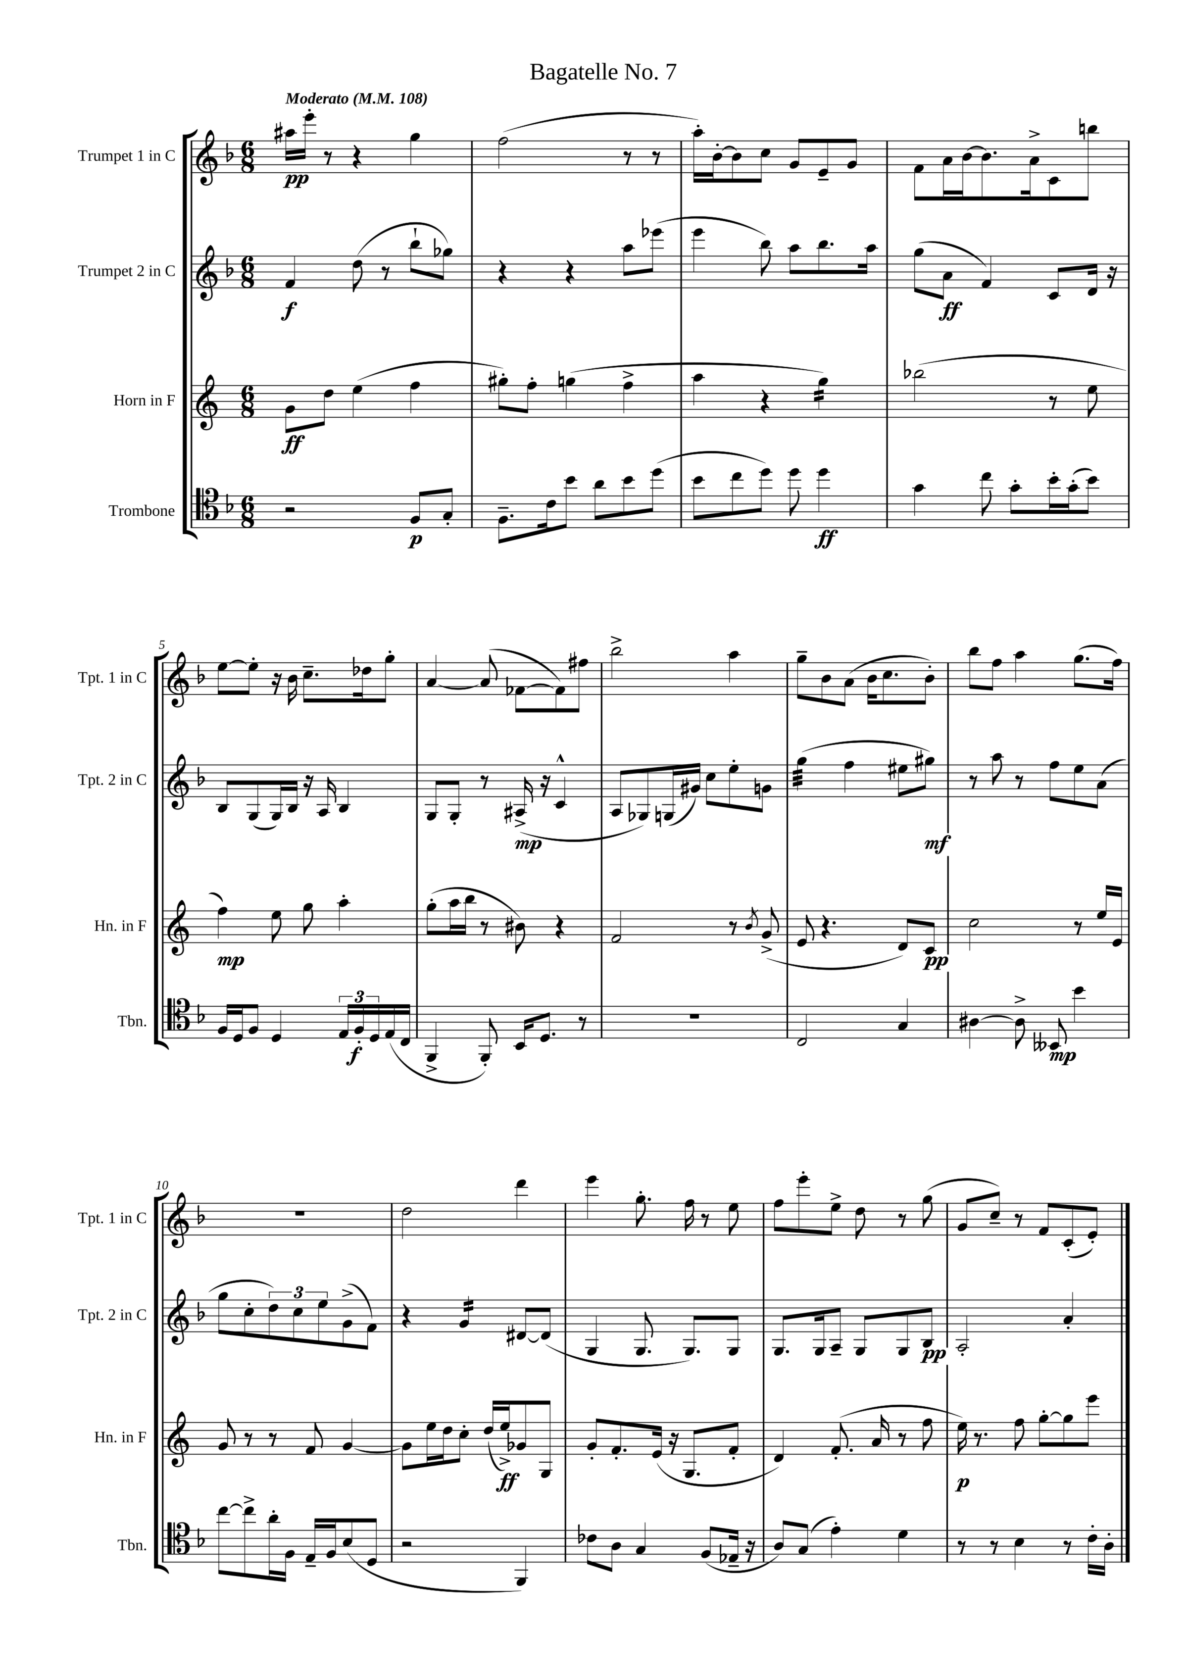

**kern	**kern	**kern	**kern
*staff4	*staff3	*staff2	*staff1
*clefC4	*clefG2	*clefG2	*clefG2
*k[b-]	*k[]	*k[b-]	*k[b-]
*M6/8	*M6/8	*M6/8	*M6/8
*MM108	*MM108	*MM108	*MM108
2r	8g\L	4f/	16aa#\LL
.	.	.	16eee'\JJ
.	8dd\J	.	8r
.	(4ee\	(8dd\	4r
.	.	8r	.
8F/L	4ff\	8bb-`\L	4gg\
8G'/J	.	8gg-\J)	.
=	=	=	=
8.F~\L	8gg#'\L)	4r	(2ff\
.	8ff'\J	.	.
16c\k	.	.	.
8b-\J	(4gg\	4r	.
8a\L	.	.	.
8b-\	4ff^\	8aa\L	8r
(8dd\J	.	(8eee-\J	8r
=	=	=	=
8b-\L	4aa\	4eee\	16aa'\LL)
.	.	.	[16b-'\J
8cc\	.	.	8b-\]
8dd\J)	4r	8bb-\)	8cc\J
8dd\	.	8aa\L	8g/L
4dd\	4gg\)	8.bb-\	8e~/
.	.	.	8g/J
.	.	16aa\Jk	.
=	=	=	=
4g\	(2bb-\	(8gg\L	8f\L
.	.	8a\J	16a\L
.	.	.	[16b-\J
8cc\	.	4f/)	8.b-\]
8g'\L	.	.	.
.	.	.	16a^\k
16b-'\L	8r	8c/L	8c\
(16g'\J	.	.	.
8b-\J)	8ee\	16d/Jk	8bb\J
.	.	16r	.
=	=	=	=
16F/LL	4ff\)	8B-/L	[8ee\L
16D/J	.	.	.
8F/J	.	(8G/	8ee'\]J
4D/	8ee\	16G/L)	16r
.	.	16B-/JJ	16b-\
.	8gg\	16r	8.cc~\L
.	.	16A/	.
24E/LL	4aa'\	4B-/	.
24F'/	.	.	.
.	.	.	16dd-\k
24D/	.	.	.
(16E/	.	.	8gg'\J
16C/JJ	.	.	.
=	=	=	=
4FF^/	(8gg'\L	8G/L	[4a/
.	16aa\L	8G'/J	.
.	16bb\JJ	.	.
8FF'/)	8r	8r	(8a/]
16BB-/LK	8b#\)	(16A#^/	[8f-\L
8.D/J	.	16r	.
.	4r	4c^^/	8f-\])
8r	.	.	8ff#\J
=	=	=	=
2.r	2f/	8A/L	2bb-^\
.	.	8G-/)	.
.	.	(16G/L	.
.	.	16g#/JJ)	.
.	.	8cc\L	.
.	8r	8ee'\	4aa\
.	8qb/	.	.
.	(8g^/	8g\J	.
=	=	=	=
2C/	8e/	(4gg\	8gg~\L
.	4.r	.	8b-\
.	.	4ff\	(8a\J
.	.	.	16b-\LK
.	.	.	8.cc\
4G/	8d/L)	8ee#\L	.
.	8c/J	8gg#\J)	8b-'\J)
=	=	=	=
[4A#\	2cc\	8r	8bb-\L
.	.	8aa\	8ff\J
8A#^\]	.	8r	4aa\
8BB--/	.	8ff\L	.
4b-\	8r	8ee\	(8.gg\L
.	16ee/LL	(8a\J	.
.	16e/JJ	.	16ff\Jk)
=	=	=	=
[8cc\L	8g/	8gg\L	2.r
8cc^\]	8r	8cc'\	.
16a'\L	8r	12dd\)	.
16F\JJ	.	.	.
.	.	12cc\	.
16E~/LL	8f/	.	.
.	.	12ee\	.
16F/J	.	.	.
(8B-/	[4g/	(8g^\	.
8D/J	.	8f\J)	.
=	=	=	=
2r	8g\]L	4r	2dd\
.	16ee\L	.	.
.	16dd\J	.	.
.	8cc'\J	4g/	.
.	(16dd/LL	.	.
.	16ee^/J)	.	.
4FF/)	8g-/	[8d#/L	4ddd\
.	8G/J	(8d#/]J	.
=	=	=	=
8c-\L	8g'/L	4G/	4eee\
8A\J	8.f'/	.	.
4G/	.	8.G/	8.gg'\
.	(16e/Jk	.	.
.	16r	.	.
.	8.G/L	8.G/L)	16ff\
(8F/L	.	.	8r
16E-~/Jk	8f'/J	8G/J	8ee\
16r	.	.	.
=	=	=	=
8A/L)	4d/)	8.G/L	8ff\L
(8G/J	.	.	8eee'\
.	.	16G/k	.
4e'\)	(8.f'/	8A~/J	8ee^\J
.	.	8G/L	8dd\
.	16a/	.	.
4d\	8r	8G/	8r
.	8ff\	8B-/J	(8gg\
=	=	=	=
8r	16ee\)	2A'/	8g/L
.	8.r	.	.
8r	.	.	8cc~/J)
4B-\	8ff\	.	8r
.	[8gg'\L	.	8f/L
8r	8gg\]	4a'/	(8c'/
16c'\LL	8eee\J	.	8e'/J)
16A'\JJ	.	.	.
==	==	==	==
*-	*-	*-	*-
